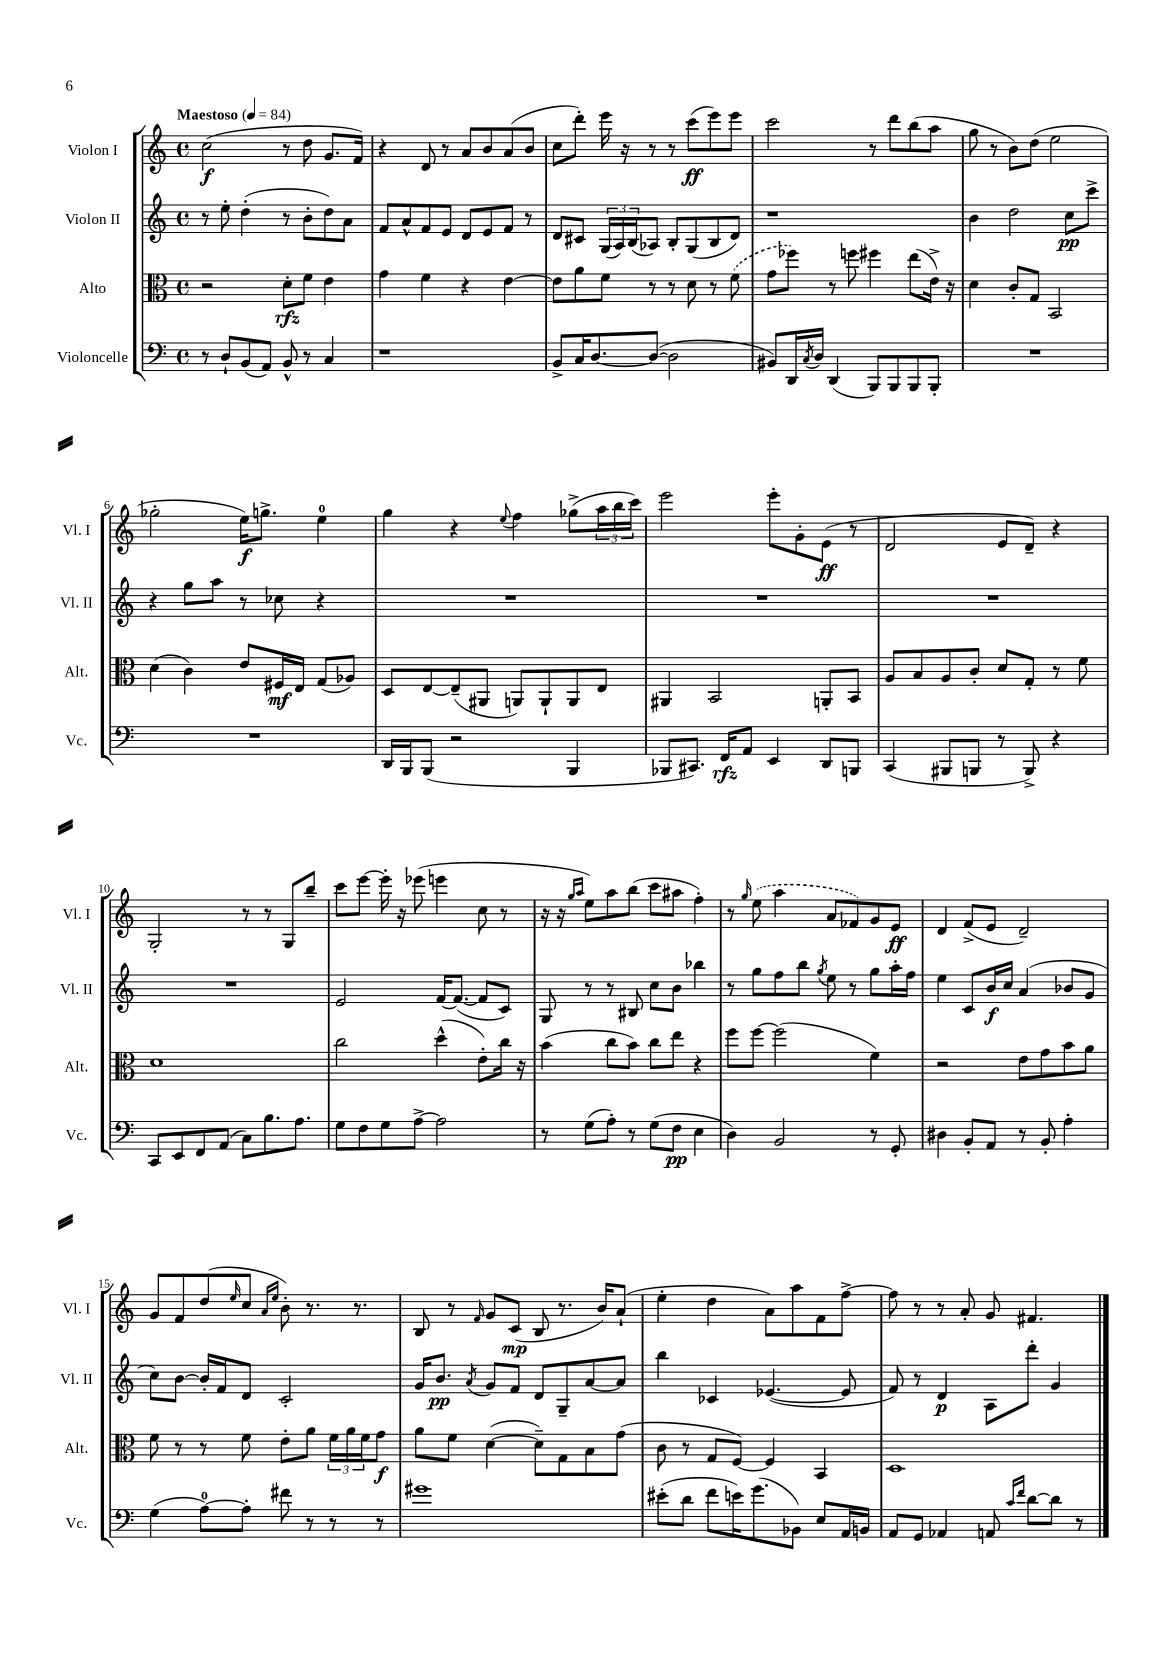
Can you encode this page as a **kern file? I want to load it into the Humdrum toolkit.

**kern	**kern	**kern	**kern
*staff4	*staff3	*staff2	*staff1
*clefF4	*clefC3	*clefG2	*clefG2
*k[]	*k[]	*k[]	*k[]
*M4/4	*M4/4	*M4/4	*M4/4
*met(c)	*met(c)	*met(c)	*met(c)
*MM84	*MM84	*MM84	*MM84
8r	2r	8r	(2cc\
8D`/L	.	8ee'\	.
(8BB/	.	(4dd'\	.
8AA/J)	.	.	.
8BB^^/	8d'\L	8r	8r
8r	8f\J	8b'\L	8dd\
4C/	4e\	8dd\)	8.g/L
.	.	8a\J	.
.	.	.	16f/Jk)
=	=	=	=
1r	4g\	8f/L	4r
.	.	8a^^/	.
.	4f\	8f/	8d/
.	.	8e/J	8r
.	4r	8d/L	8a/L
.	.	8e/	8b/
.	[4e\	8f/J	(8a/
.	.	8r	8b/J
=	=	=	=
8BB^/L	8e\]L	8d/L	8cc\L
16C/K	8a\	8c#/J	8ddd'\J)
[8.D/	.	.	.
.	8f\J	(24G/LL	16eee\
.	.	24A/)	.
.	.	.	16r
.	.	(24B/J	.
(8D/_J	8r	8A-/J)	8r
2D\]	8r	8B'/L	8r
.	8d\	(8G/	(8ccc\L
.	8r	8B/	8eee\)
.	(8f\	8d/J)	8eee\J
=	=	=	=
8BB#/L)	8g\L	1r	2ccc\
16DD/L	8ff-\J)	.	.
8qC/	.	.	.
16D/JJ	.	.	.
(4DD/	8r	.	.
.	8ff\	.	.
8BBB/L)	4ff#\	.	8r
8BBB/	.	.	8ddd\L
8BBB/	(8ee\L	.	(8bb\
8BBB'/J	16e^\Jk)	.	8aa\J
.	16r	.	.
=	=	=	=
1r	4d\	4b\	8gg\
.	.	.	8r
.	8c'/L	2dd\	8b\L)
.	8G/J	.	(8dd\J
.	2BB/	.	2ee\
.	.	8cc\L	.
.	.	8ccc^\J	.
=	=	=	=
1r	(4d\	4r	2gg-'\
.	4c\)	8gg\L	.
.	.	8aa\J	.
.	8e/L	8r	16ee\LK)
.	.	.	8.gg^\J
.	16F#/L	8cc-\	.
.	16E/JJ	.	.
.	(8G/L	4r	4ee\
.	8A-/J)	.	.
=	=	=	=
16DD/LL	8D/L	1r	4gg\
16BBB/J	.	.	.
(8BBB/J	[8E/	.	.
2r	(8E~/]	.	4r
.	8AA#/J	.	.
.	.	.	8qqee/
.	8AA/L)	.	4ff\
.	8AA`/	.	.
4BBB/	8AA/	.	(8gg-^\L
.	8E/J	.	24aa\L
.	.	.	24bb\
.	.	.	24ccc\JJ)
=	=	=	=
8BBB-/L	4AA#/	1r	2eee\
8.CC#/J)	.	.	.
.	2BB/	.	.
16FF/LK	.	.	.
8AA/J	.	.	.
4EE/	.	.	8eee'\L
.	.	.	8g'\
8DD/L	8AA'/L	.	(8e\J
8BBB/J	8BB/J	.	8r
=	=	=	=
(4CC/	8A/L	1r	2d/
.	8B/	.	.
8BBB#/L	8A/	.	.
8BBB/J	8c'/J	.	.
8r	8d/L	.	8e/L
8BBB^/)	8G'/J	.	8d~/J)
4r	8r	.	4r
.	8f\	.	.
=	=	=	=
8CC/L	1d	1r	2G'/
8EE/	.	.	.
8FF/	.	.	.
(8AA/J	.	.	.
8C\L)	.	.	8r
8.B\	.	.	8r
.	.	.	8G/L
8.A\J	.	.	.
.	.	.	8bb~/J
=	=	=	=
8G\L	2cc\	2e/	8ccc\L
8F\	.	.	[8eee\J
8G\	.	.	16eee'\]
.	.	.	16r
[8A^\J	.	.	(8eee-\
2A\]	(4dd^^\	[16f/LK	4eee\
.	.	(8.f/_J	.
.	8e'\L)	8f/]L	8cc\
.	16cc\Jk	8c/J)	8r
.	16r	.	.
=	=	=	=
8r	(4b\	8G/	16r
.	.	.	16r
.	.	.	16qqgg/LL
.	.	.	16qqaa/JJ
(8G\L	.	8r	8ee\L)
8A'\J)	8cc\L	8r	8aa\
8r	8b\J)	8B#/	(8bb\J
(8G\L	8cc\L	8cc\L	8ccc\L
8F\J	8ee\J	8b\J	8aa#\J
4E\	4r	4bb-\	4ff'\)
=	=	=	=
4D\)	8ff\L	8r	8r
.	.	.	16qqgg/
.	[8ff\J	8gg\L	(8ee\
2BB/	(2ff\]	8ff\	4aa\
.	.	8bb\J	.
.	.	8qgg/	.
.	.	8ee\	8a/L
.	.	8r	8f-/)
8r	4f\)	8gg\L	8g/
8GG'/	.	16aa'\L	8e/J
.	.	16ff\JJ	.
=	=	=	=
4D#\	2r	4ee\	4d/
8BB'/L	.	8c/L	(8f^/L
8AA/J	.	16b/L	8e/J
.	.	16cc/JJ	.
8r	8e\L	(4a/	2d~/)
8BB'/	8g\	.	.
4A'\	8b\	8b-/L	.
.	8a\J	8g/J	.
=	=	=	=
(4G\	8f\	8cc\L)	8g/L
.	8r	[8b\J	8f/
[8A\L)	8r	16b'/]LL	(8dd/
.	.	16f/J	.
.	.	.	16qqee/
8A'\]J	8f\	8d/J	8cc/J
.	.	.	16qqa/LL
.	.	.	16qqee/JJ
8f#\	8e'\L	2c'/	8b'\)
8r	8a\J	.	8.r
8r	24f\LL	.	.
.	24a\	.	.
.	.	.	8.r
.	24f\J	.	.
8r	8g\J	.	.
=	=	=	=
1g#	8a\L	16g/LK	8B/
.	.	8.b/J	.
.	8f\J	.	8r
.	.	8qa/	16qqf/
.	([4d\	8g/L	8g/L
.	.	8f/J	(8c/J
.	8d~\]L)	8d/L	8B/
.	8G\	8G~/	8.r
.	8B\	[8a/	.
.	.	.	16b/LK)
.	(8g\J	8a/]J	(8a`/J
=	=	=	=
(8e#'\L	8c\	4bb\	4ee'\
8d\J	8r	.	.
8f\L	8G/L	4c-/	4dd\
16e\K)	[8F/J)	.	.
(8.g\	.	.	.
.	4F/]	([4.e-/	8a\L)
8BB-\J)	.	.	8aa\
8E/L	4BB/	.	8f\
16AA/L	.	8e-/]	[8ff^\J
16BB/JJ	.	.	.
=	=	=	=
8AA/L	1D	8f/)	8ff\]
8GG/J	.	8r	8r
4AA-/	.	4d/	8r
.	.	.	8a'/
8AA/	.	8A\L	8g/
16qqc/LL	.	.	.
16qqf/JJ	.	.	.
[8d\L	.	8ddd'\J	4.f#/
8d\]J	.	4g/	.
8r	.	.	.
==	==	==	==
*-	*-	*-	*-
